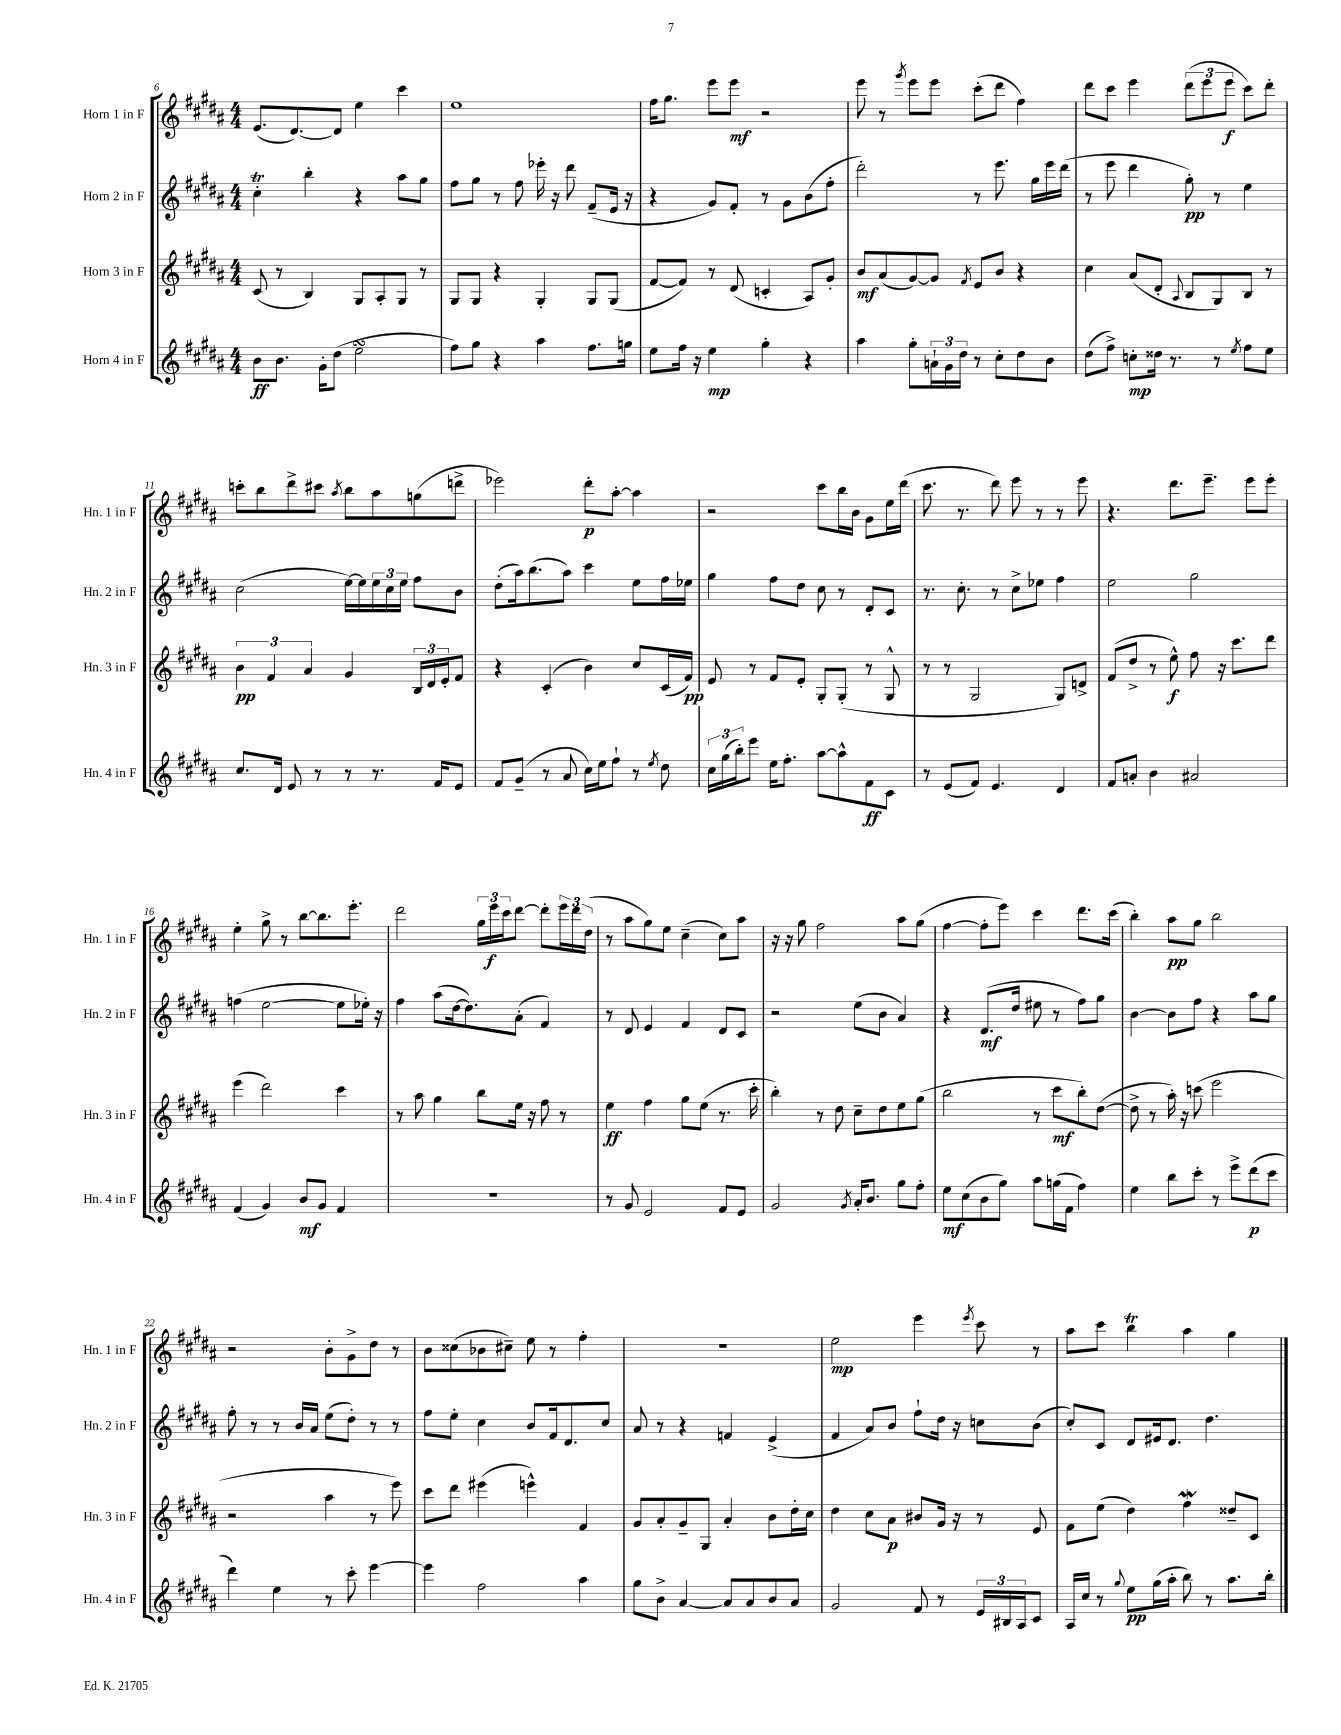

**kern	**kern	**kern	**kern
*staff4	*staff3	*staff2	*staff1
*clefG2	*clefG2	*clefG2	*clefG2
*k[f#c#g#d#a#]	*k[f#c#g#d#a#]	*k[f#c#g#d#a#]	*k[f#c#g#d#a#]
*M4/4	*M4/4	*M4/4	*M4/4
8b\L	(8c#/	4cc#'\	(8.e/L
8.b\J	8r	.	.
.	.	.	[8.d#/)
.	4B/)	4bb'\	.
16g#'\LK	.	.	.
(8dd#\J	.	.	8d#/]J
2ee\	8G#/L	4r	4ee\
.	8A#'/	.	.
.	8G#/J	8aa#\L	4ccc#\
.	8r	8gg#\J	.
=	=	=	=
8ff#\L)	8G#/L	8ff#\L	1ee
8gg#\J	8G#/J	8gg#\J	.
4r	4r	8r	.
.	.	8ff#\	.
4aa#\	4G#'/	16eee-'\	.
.	.	16r	.
.	.	8ddd#\	.
8.ff#\L	8G#/L	(8f#~/L	.
.	(8G#/J	16e/Jk	.
16gg\Jk	.	16r	.
=	=	=	=
8ee\L	[8f#/L	4r	16ff#\LK
.	.	.	8.gg#\J
16ff#\Jk	8f#/]J)	.	.
16r	.	.	.
4ee\	8r	8g#/L)	8eee\L
.	(8d#/	8f#'/J	8eee\J
4gg#'\	4c'/	8r	2r
.	.	8g#\L	.
4r	8A#/L)	(8b\	.
.	8g#'/J	8ff#'\J	.
=	=	=	=
4aa#\	8b/L	2ddd#'\)	8eee\
.	(8a#/	.	8r
.	.	.	8qggg#/
8gg#'\L	[8g#/)	.	8eee\L
24a`\L	8g#/]J	.	8eee\J
24g#\	.	.	.
24dd#\JJ	.	.	.
.	8qf#/	.	.
8r	8e/L	8r	(8ccc#'\L
8cc#'\L	8b/J	8.eee\	8ddd#\J
8dd#\	4r	.	4ff#\)
.	.	16gg#\LL	.
8b\J	.	16eee\	.
.	.	(16ddd#\JJ	.
=	=	=	=
(8dd#\L	4cc#\	8r	8ddd#\L
8ff#^\J)	.	8eee\	8ccc#\J
8cc'\L	(8a#/L	4ddd#\	4eee\
16dd##\Jk	8d#'/J	.	.
8.r	.	.	.
.	8qqA#/	.	.
.	8B/L	8gg#'\)	(12ddd#\L
.	.	.	12eee\
8r	8G#/)	8r	.
.	.	.	12eee\J
8qee/	.	.	.
8ff#\L	8B/J	4ee\	8ccc#\L)
8ee\J	8r	.	8ddd#'\J
=	=	=	=
8.cc#/L	6b\	(2cc#\	8ccc'\L
.	.	.	8bb\
.	6f#/	.	.
16d#/Jk	.	.	.
8e/	.	.	8ddd#^\
.	6a#/	.	.
8r	.	.	8ccc#\J
.	.	.	8qaa#/
8r	4g#/	[16ee\LL)	8bb\L
.	.	16ee\]	.
8.r	.	24ee\	8aa#\
.	.	24cc#\	.
.	.	24ee\JJ	.
.	24B/LL	8ff#\L	(8gg\
.	24d#/	.	.
16f#/LK	.	.	.
.	24e'/J	.	.
8e/J	8f#/J	8b\J	8ddd^\J
=	=	=	=
8f#/L	4r	(8dd#'\L	2eee-\)
(8g#~/J	.	16aa#\k)	.
.	.	(8.bb\	.
8r	(4c#'/	.	.
8a#/	.	8aa#\J)	.
16cc#\LL)	4b\)	4ccc#\	8ddd#'\L
16ee\J	.	.	.
8ff#`\J	.	.	[8aa#'\J
8r	8cc#/L	8ee\L	4aa#\]
8qee/	.	.	.
8dd#\	(16c#/L	16ff#\L	.
.	16f#/JJ)	16ee-\JJ	.
=	=	=	=
24cc#\LL	8e/	4gg#\	2r
(24gg#\	.	.	.
24bb'\J)	.	.	.
8eee\J	8r	.	.
16ee\LK	8f#/L	8ff#\L	.
8.ff#'\J	.	.	.
.	8e'/J	8dd#\J	.
[8aa#\L	8G#'/L	8cc#\	8ccc#\L
8aa#^^\]	(8G#'/J	8r	16bb\L
.	.	.	16b\JJ
8f#\	8r	8d#'/L	8g#\L
8c#\J	8G#^^/	8c#/J	16ee\L
.	.	.	(16ddd#\JJ
=	=	=	=
8r	8r	8.r	8.ccc#\
(8e/L	8r	.	.
.	.	8.cc#'\	8.r
8f#/J)	2G#/	.	.
4.e/	.	8r	8ddd#\)
.	.	8cc#^\L	8eee\
.	.	8ee-\J	8r
4d#/	8G#/L)	4ff#\	8r
.	8d^/J	.	8eee\
=	=	=	=
8f#/L	(8f#/L	2ee\	4.r
8a'/J	8dd#^/J	.	.
4b\	8r	.	.
.	8ee^^\)	.	8.ddd#\L
2a#/	8ff#\	2gg#\	.
.	.	.	8.eee~\J
.	16r	.	.
.	8.ccc#\L	.	.
.	.	.	8eee\L
.	8ddd#\J	.	8eee'\J
=	=	=	=
(4f#/	(4eee\	(4ff\	4ee'\
4g#/)	2ddd#\)	[2ee\	8gg#^\
.	.	.	8r
8b/L	.	.	[8bb\L
8g#/J	.	.	8.bb\]
4f#/	4ccc#\	8ee\]L	.
.	.	.	8.eee'\J
.	.	16ee-'\Jk)	.
.	.	16r	.
=	=	=	=
1r	8r	4ff#\	2ddd#\
.	8aa#\	.	.
.	4gg#\	(8aa#\L	.
.	.	[16dd#\k	.
.	.	8.dd#\])	.
.	8bb\L	.	24gg#\LL
.	.	.	24eee\
.	.	.	24ccc#\J
.	16ee\Jk	(8a#'\J	[8ddd#\J
.	16r	.	.
.	8ff#\	4f#/)	8ddd#'\]L
.	8r	.	24eee\L
.	.	.	24ddd#\
.	.	.	(24dd#\JJ
=	=	=	=
8r	4ee\	8r	8r
8g#/	.	8d#/	8aa#\L
2e/	4ff#\	4e/	8gg#\)
.	.	.	8ee\J
.	8gg#\L	4f#/	(4cc#~\
.	(8ee\J	.	.
8f#/L	8.r	8d#/L	8cc#\L)
8e/J	.	8c#/J	8aa#\J
.	16ccc#'\	.	.
=	=	=	=
2g#/	4bb'\)	2r	16r
.	.	.	16r
.	.	.	8gg#\
.	8r	.	2ff#\
.	8dd#\	.	.
8qg#/	.	.	.
16a#'/LK	8cc#~\L	(8ee\L	.
8.b/J	.	.	.
.	8dd#\	8b\J	.
8gg#\L	8ee\	4a#/)	8aa#\L
8ff#'\J	(8gg#\J	.	(8gg#\J
=	=	=	=
8ee\L	2bb\	4r	[4ff#\
(8cc#\	.	.	.
8b\	.	(8.d#/L	8ff#'\]L
8gg#\J)	.	.	8eee\J)
.	.	16dd#/Jk	.
8aa#\L	8r	8ee#\	4ccc#\
(16gg\L	8ccc#\L	8r	.
16f#\JJ	.	.	.
4ff#\)	8bb'\)	8ff#\L)	8.ddd#\L
.	([8dd#\J	8gg#\J	.
.	.	.	(16ccc#\Jk
=	=	=	=
4ee\	8dd#^\]	[4b\	4bb'\)
.	8r	.	.
8bb\L	16aa#'\)	8b\]L	8aa#\L
.	16r	.	.
8ccc#'\J	(8ccc\	8ff#\J	8gg#\J
8r	2eee\	4r	2bb\
8eee^\L	.	.	.
(8ddd#\	.	8aa#\L	.
8ccc#\J	.	8gg#\J	.
=	=	=	=
4ddd#\)	2r	8ff#'\	2r
.	.	8r	.
4ee\	.	8r	.
.	.	16b/LL	.
.	.	16a#/JJ	.
8r	4aa#\	(8ee\L	8b'\L
8ccc#'\	.	8dd#'\J)	8g#^\
[4eee\	8r	8r	8dd#\J
.	8eee\)	8r	8r
=	=	=	=
4eee\]	8ccc#\L	8ff#\L	8b\L
.	8ddd#\J	8ee'\J	(8cc##\
2ff#\	(4eee#\	4cc#\	8b-\
.	.	.	8cc#~\J)
.	4eee^^\)	8b/L	8ee\
.	.	16f#/k	8r
.	.	8.d#/	.
4aa#\	4f#/	.	4ff#'\
.	.	8cc#/J	.
=	=	=	=
8gg#\L	8g#/L	8a#/	1r
8b^\J	8a#'/	8r	.
[4a#/	8g#~/	4r	.
.	8G#/J	.	.
8a#/]L	4a#'/	4f/	.
8a#/	.	.	.
8b/	8b\L	(4e^/	.
8a#/J	16dd#'\L	.	.
.	16cc#\JJ	.	.
=	=	=	=
2g#/	4dd#\	4f#/	2ee\
.	8cc#\L	8a#/L)	.
.	8a#\J	8b/J	.
8f#/	8b#/L	8ff#`\L	4eee\
8r	16g#/Jk	16dd#\Jk	.
.	16r	16r	.
.	.	.	8qeee/
24e/LL	8r	8cc\L	8ccc#\
24B#/	.	.	.
24A#/J	.	.	.
8c#/J	8e/	(8b\J	8r
=	=	=	=
16A#/LL	8f#\L	8cc#'/L)	8aa#\L
16cc#/JJ	.	.	.
8r	(8ee\J	8c#/J	8ccc#\J
8qqgg#/	.	.	.
8ee\L	4dd#\)	8d#/L	4bb\
(16gg#\L	.	16e#/k	.
16aa#'\JJ	.	8.d#/J	.
8bb\)	4ff#\	.	4aa#\
8r	.	4.dd#\	.
8.aa#\L	8dd##~/L	.	4gg#\
.	8c#/J	.	.
16bb'\Jk	.	.	.
==	==	==	==
*-	*-	*-	*-
